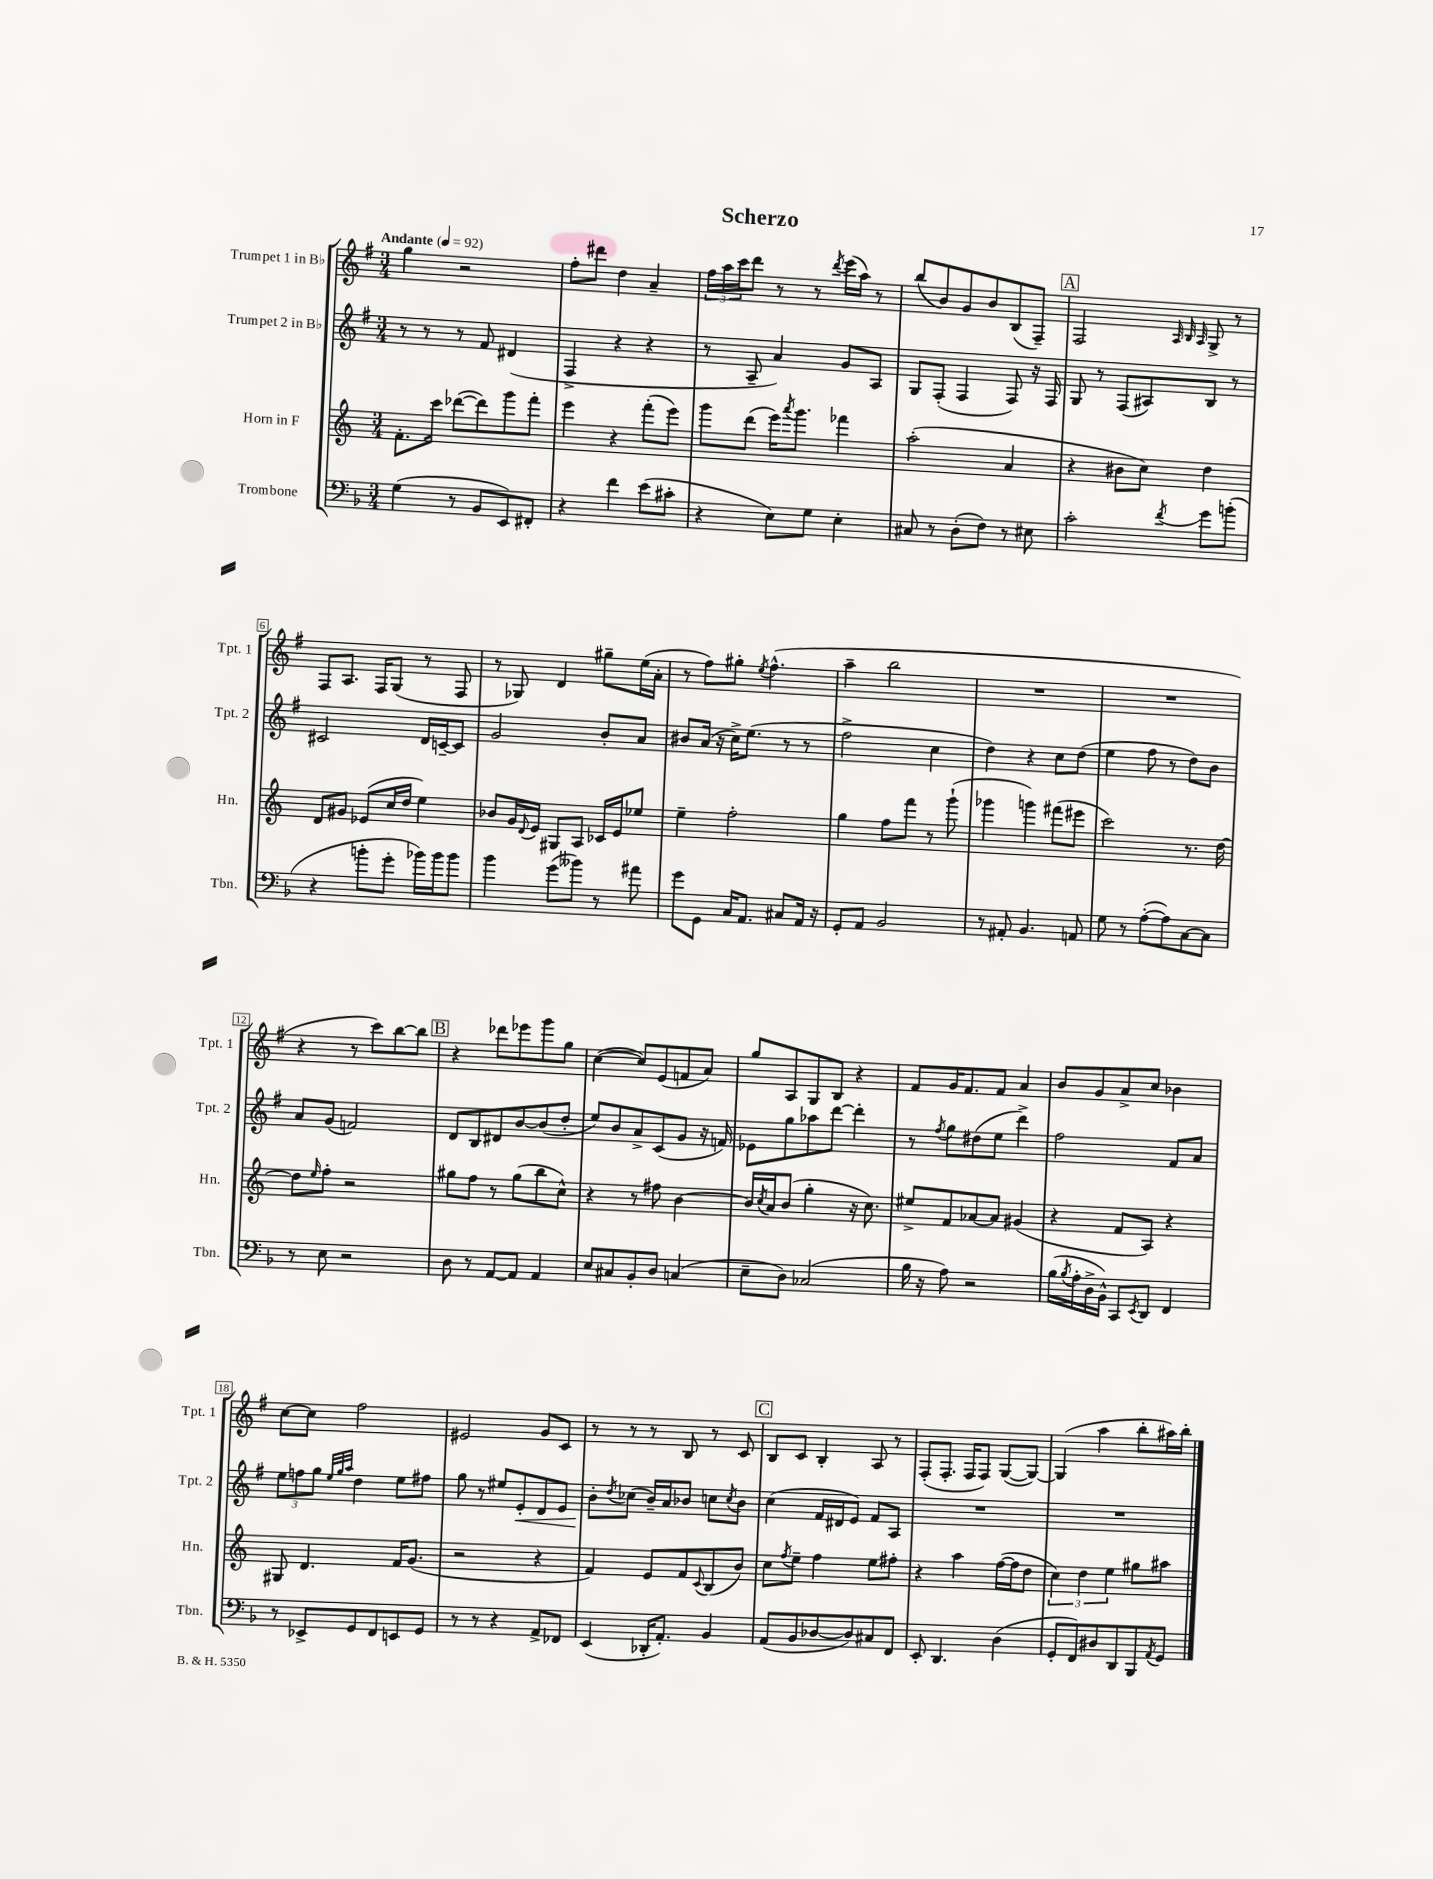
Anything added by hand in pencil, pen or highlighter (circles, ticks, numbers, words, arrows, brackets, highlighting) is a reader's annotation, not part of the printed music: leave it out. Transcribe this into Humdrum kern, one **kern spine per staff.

**kern	**kern	**kern	**kern
*staff4	*staff3	*staff2	*staff1
*clefF4	*clefG2	*clefG2	*clefG2
*k[b-]	*k[]	*k[f#]	*k[f#]
*M3/4	*M3/4	*M3/4	*M3/4
*MM92	*MM92	*MM92	*MM92
(4G\	8.f'\L	8r	4gg\
.	.	8r	.
.	16ccc\Jk	.	.
8r	([8ddd-\L	8r	2r
8BB-/L	8ddd-\])	8f#/	.
8EE/)	8ggg\	(4d#/	.
8FF#'/J	8fff'\J	.	.
=	=	=	=
4r	4eee\	4F#^/	8ff#'\L
.	.	.	8ddd#\J
4f\	4r	4r	4dd\
(8e\L	(8fff'\L	4r	4a~/
8c#'\J	8eee\J)	.	.
=	=	=	=
4r	8ggg\L	8r	24ff#\LL
.	.	.	24aa\
.	.	.	24ccc\J
.	(8ddd\J	8A~/	8ddd\J
8E\L)	16eee\LK)	4a/)	8r
.	8qaaa/	.	.
.	8.ggg\J	.	.
8G\J	.	.	8r
.	.	.	8qddd/
4E'\	4fff-\	8g/L	(16eee\LL
.	.	.	16aa\JJ)
.	.	8A/J	8r
=	=	=	=
8C#/	(2aa'\	8G/L	(8bb/L
8r	.	(8F#'/J	8b/)
(8D'\L	.	4F#/	8g/
8F\J)	.	.	8b/
8r	4a/	8F#/)	(8B/
8E#\	.	16r	8F#~/J)
.	.	16F#/	.
=	=	=	=
2c'\	4r	8G/	2F#/
.	.	8r	.
.	8b#\L	(8F#/L	.
.	8cc\J)	8A#/)	.
.	.	.	32qqA/
.	.	.	32qqB/
8qf/	.	.	32qqA/
8g\L	4dd\	8B/J	8G^/
(8b'\J	.	8r	8r
=	=	=	=
4r	8d/L	2c#/	8F#/L
.	8g#/J	.	8.A/J
8b'\L	(8e-/L	.	.
.	.	.	16F#/LK
8g'\J	16cc/L	.	(8G/J
.	16dd/JJ	.	.
16b-\LL)	4ee\)	16d/LL	8r
16b-\J	.	[16c~/J	.
8b-\J	.	8c/]J	8F#/
=	=	=	=
4b-\	8b-/L	2g/	8r
.	16g/L	.	8G-/)
.	8qqd/	.	.
.	16e/JJ	.	.
(8g\L	8G#/L	.	4d/
8b--\J)	8A/J	.	.
8r	16c-/LL	8b'/L	8gg#~\L
.	16e/J	.	.
8a#\	8ee-/J	8a/J	(16ee\L
.	.	.	16a'\JJ
=	=	=	=
8g\L	4ee~\	8b#/L	8r
8GG\J	.	(16a/Jk	8ff#\L)
.	.	16r	.
16C/LK	2ff'\	16cc^\LK)	8gg#'\J
8.AA/J	.	(8.ee\J	.
.	.	.	8qee/
.	.	.	(4.ff#^^\
8C#/L	.	8r	.
16AA/Jk	.	8r	.
16r	.	.	.
=	=	=	=
8GG'/L	4gg\	2ff#^\	4aa~\
8AA/J	.	.	.
2BB-/	8ff\L	.	2bb\
.	8fff\J	.	.
.	8r	4cc\	.
.	(8ggg`\	.	.
=	=	=	=
8r	4ggg-\	4dd\)	2.r
8AA#'/	.	.	.
4.BB-/	4ggg\)	4r	.
.	(8fff#\L	8cc\L	.
8AA/	8eee#\J	(8dd\J	.
=	=	=	=
8G\	2ccc\)	4ee\	2.r
8r	.	.	.
([8A'\L	.	8ff#\	.
8A\])	.	8r	.
[8C\	8.r	8dd\L)	.
8C\]J	.	8b\J	.
.	[16dd\	.	.
=	=	=	=
8r	8dd\]L	8a/L	4r
.	16qqee/	.	.
8E\	8ff'\J	(8g/J	.
2r	2r	2f/)	8r
.	.	.	8ccc\L)
.	.	.	[8bb\
.	.	.	8bb\]J
=	=	=	=
8D\	8gg#\L	8d/L	4r
8r	8ff\J	8B/	.
[8AA/L	8r	8d#/	8ddd-\L
8AA/]J	(8gg#\L	[8b/	8eee-\
4AA/	8bb\	(8b/]	8ggg\
.	8cc^^\J)	8dd'/J	8gg\J
=	=	=	=
8E/L	4r	8ee/L)	([4cc\
8C#/	.	8b/	.
8BB-'/	8r	8a^/	8cc/]L)
8D/J	8ff#\	(8c/	(8e/
(4C/	[4b\	8g/J	8f/
.	.	16r	8a/J)
.	.	16f/)	.
=	=	=	=
8E~\L	16b/]LL	8e-\L	8gg/L
.	8qcc/	.	.
.	16a/J	.	.
8D\J)	(8b/J	8gg\	8A/
(2C-/	4gg'\	8aa-\	8G/
.	.	[8ddd\J	8B/J
.	16r	4ddd'\]	4r
.	8.cc\)	.	.
=	=	=	=
16B-\	8ee#^/L	8r	8f#/L
16r	.	.	.
.	.	8qff#/	.
8A\)	8f/	8gg\L	16g/K
.	.	.	8.f#/
2r	[8a-/	(8dd#\	.
.	8a-/]J	8ee\J	8f#/J
.	(4g#/	4ddd^\)	4a/
=	=	=	=
(16B-\LL	4r	2ff#\	8b/L
8qB-/	.	.	.
16A'\	.	.	.
16D^\	.	.	8g/
16BB-^^\JJ)	.	.	.
8CC/L	8f/L	.	8a^/
8qEE/	.	.	.
8DD/J	8A/J)	.	8cc/J
4FF/	4r	8f#/L	4b-\
.	.	8a/J	.
=	=	=	=
8r	8G#/	12ee\L	[8cc\L
.	.	12ff\	.
8EE-^/L	4.d/	.	8cc\]J
.	.	12gg\J	.
.	.	32qqee/LLL	.
.	.	32qqgg/	.
.	.	32qqaa/JJJ	.
8GG/	.	4dd\	2ff#\
8FF/	.	.	.
8EE/	16f/LK	8ee\L	.
.	(8.g/J	.	.
8GG/J	.	8ff#\J	.
=	=	=	=
8r	2r	8gg\	2e#/
8r	.	8r	.
4r	.	8ee#/L	.
.	.	8e'/	.
8AA^/L	4r	8d/	8g/L
8FF-/J	.	8e/J	8c/J
=	=	=	=
(4EE/	4f/)	8b'\L	8r
.	.	8qdd/	.
.	.	(8cc-\J	8r
16DD-'/LK	8e/L	16b~/LL)	8r
8.AA'/J)	.	16a/J	.
.	8f/	8b-/J	8B/
.	8qqc/	.	.
4BB-/	(8B/	8cc\L	8r
.	.	8qcc/	.
.	8b/J)	8b-\J	8c/
=	=	=	=
(8AA/L	8cc\L	(4cc\	8B/L
.	8qff/	.	.
8BB-/	8ee~\J	.	8c/J
[8D-/	4ff\	16f#/LL	4B'/
.	.	16d#/J	.
8D-/])	.	8e/J)	.
8C#/	8ee\L	8f#/L	8A/
8FF/J	8ff#'\J	8A/J	8r
=	=	=	=
8EE'/	4r	2.r	(8F#'/L
4.DD/	.	.	8.F#'/J
.	4aa\	.	.
.	.	.	16F#/LK
.	.	.	8F#/J)
(4D\	([16ff\LL	.	([8G/L
.	16ff\]J	.	.
.	8dd\J	.	8G/_J)
=	=	=	=
8GG'/L	6cc\)	2.r	(4G/]
8FF/)	.	.	.
.	6dd\	.	.
8D#/	.	.	4aa\
.	6ee\	.	.
8DD/	.	.	.
8BBB-/	8gg#\L	.	8bb'\L
8qAA/	.	.	.
8GG/J	8aa#\J	.	16aa#\L)
.	.	.	16bb'\JJ
==	==	==	==
*-	*-	*-	*-
